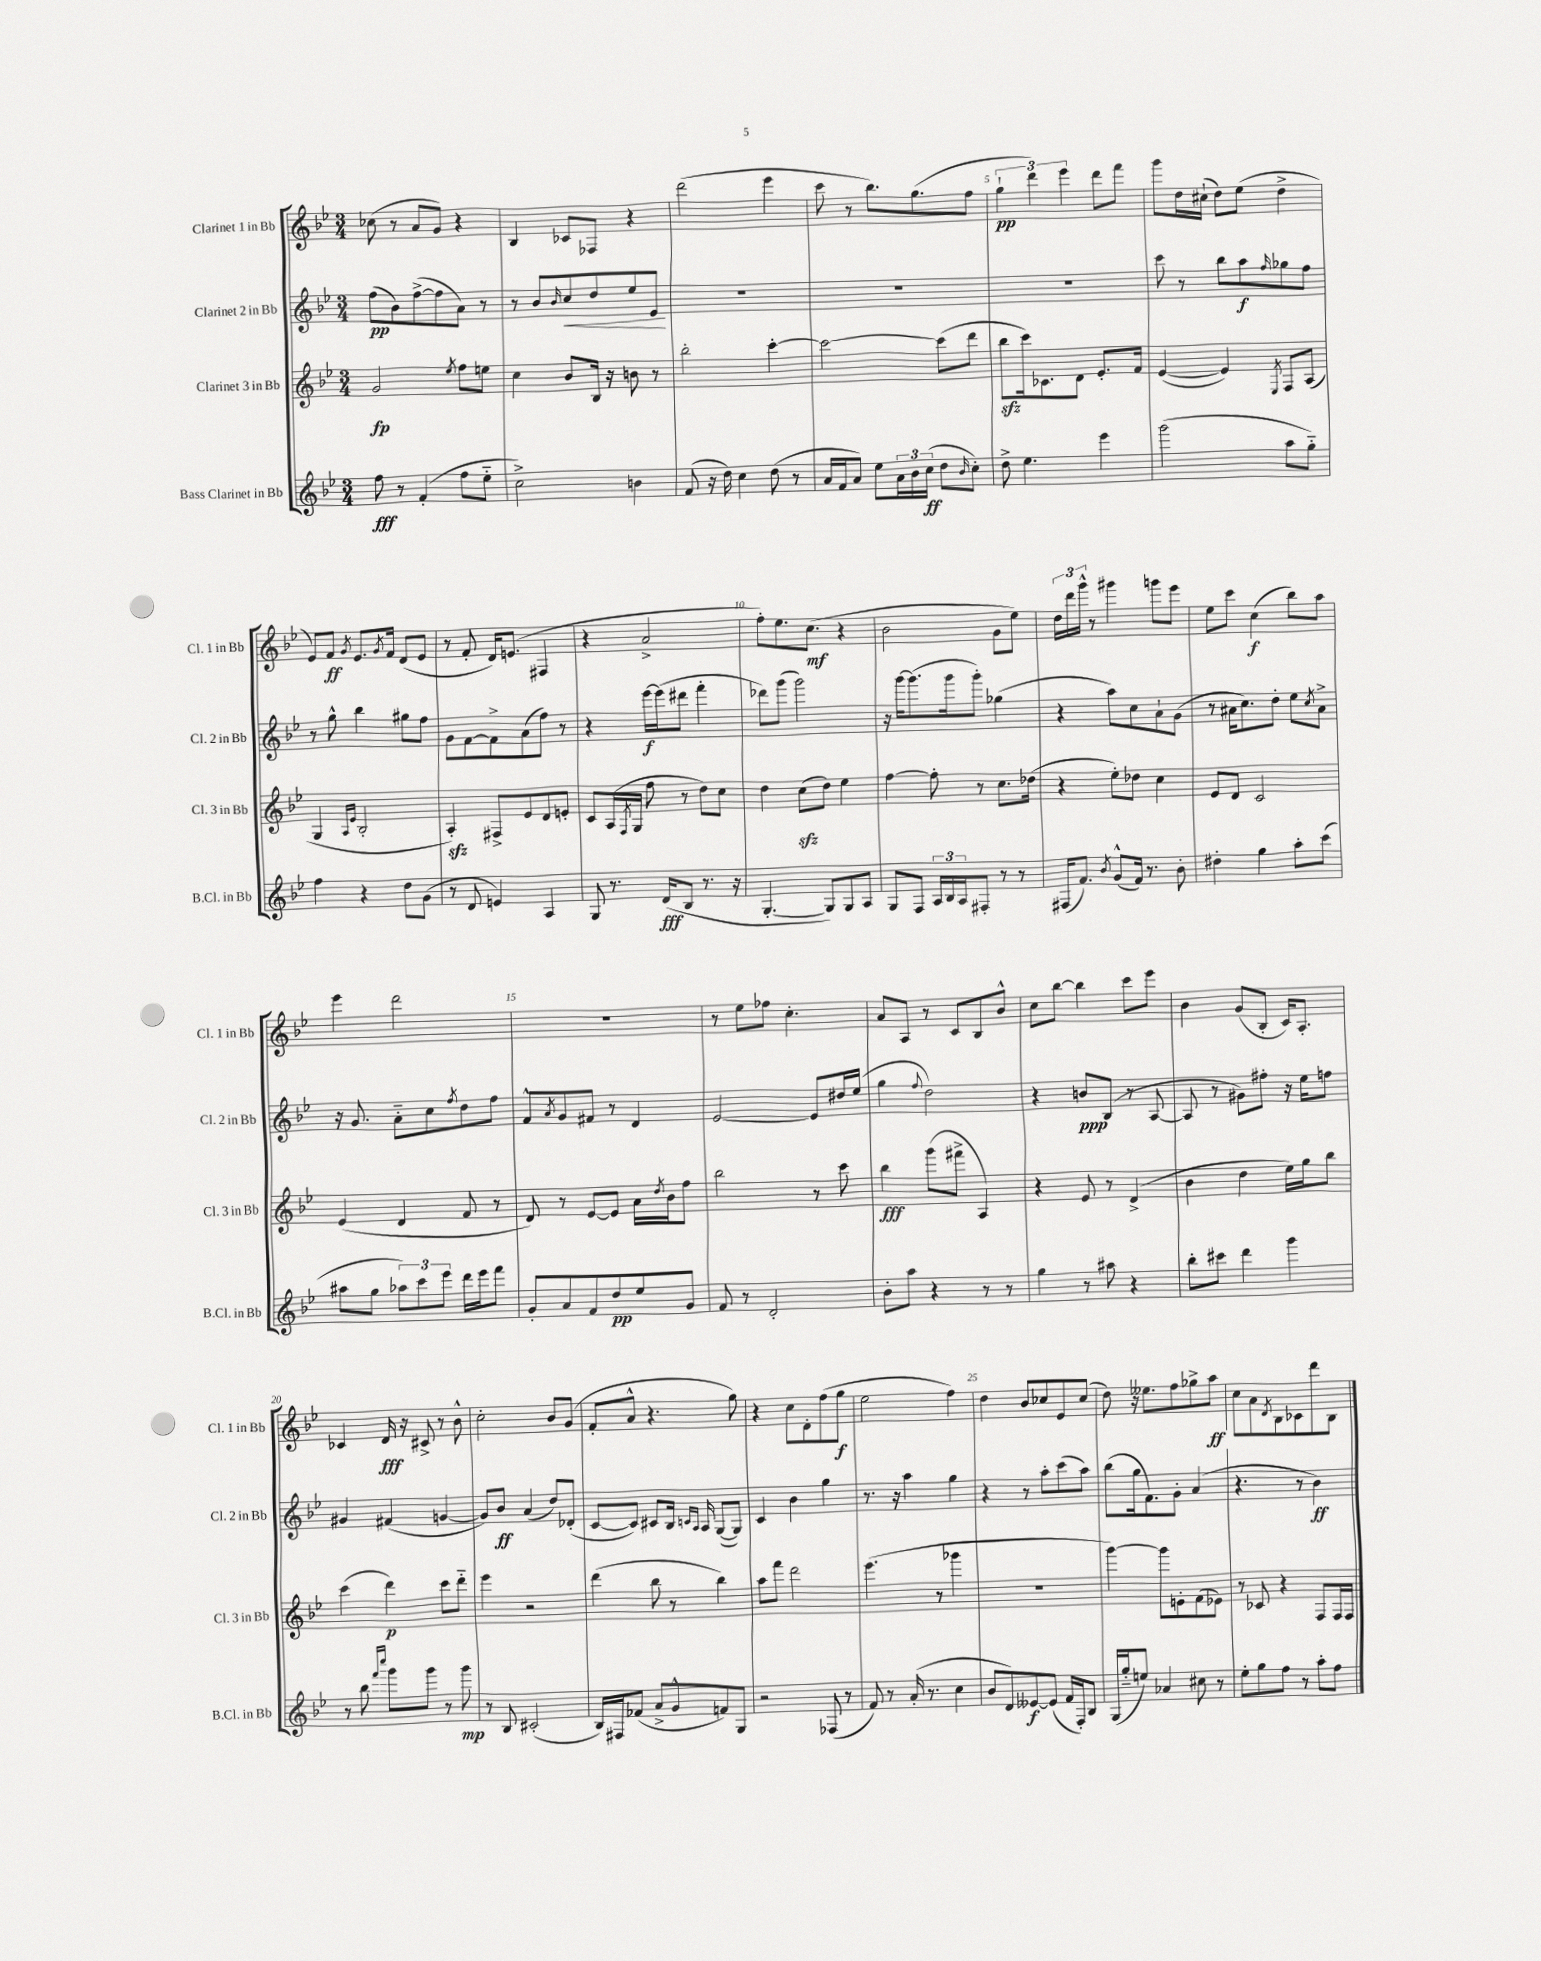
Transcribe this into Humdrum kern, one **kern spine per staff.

**kern	**kern	**kern	**kern
*staff4	*staff3	*staff2	*staff1
*clefG2	*clefG2	*clefG2	*clefG2
*k[b-e-]	*k[b-e-]	*k[b-e-]	*k[b-e-]
*M3/4	*M3/4	*M3/4	*M3/4
8ff	2g	(8ff	(8cc-
8r	.	8b-)	8r
(4f'	.	([8ff^	8a
.	.	8ff]	8g)
.	8qee-	.	.
8ff	8ff	8a)	4r
8ee-'~	8ee	8r	.
=	=	=	=
2cc^)	4cc	8r	4B-
.	.	8b-	.
.	.	16qqb-	.
.	8b-	8cc	8c-
.	16B-	8dd	8F-
.	16r	.	.
4b	8b	8ee-	4r
.	8r	8e-	.
=	=	=	=
(8f	2bb-'	2.r	(2ddd
16r	.	.	.
16dd)	.	.	.
4cc	.	.	.
(8dd	[4ccc'	.	4eee-
8r	.	.	.
=	=	=	=
16a	2ccc_	2.r	8ccc
16f	.	.	.
8a)	.	.	8r
8ee-	.	.	8.bb-)
24a	.	.	.
24b-	.	.	.
.	.	.	(8.gg
(24cc	.	.	.
8dd	(8ccc]	.	.
16qqb-	.	.	.
8cc')	8ddd	.	8ff
=	=	=	=
8dd^	8bb-	2.r	6gg`
4.ee-	16ccc)	.	.
.	.	.	6ddd)
.	8.c-	.	.
.	.	.	6eee-
.	8d	.	.
4eee-	8.e-'	.	8ddd
.	.	.	8fff
.	16f	.	.
=	=	=	=
(2ggg	([4e-	8ccc	8ggg
.	.	8r	16dd
.	.	.	(16cc#`
.	4e-])	8bb-	8dd)
.	.	8aa	(8ee-
.	8qE-	16qqff	.
8aa	8F	8gg-	4dd^
8gg'~)	(8A	8ff	.
=	=	=	=
4ff	4G	8r	8e-)
.	.	8gg^^	8f
.	16qqA	.	.
.	16qqe-	.	8qg
4r	2B-'	4bb-	8.e-
.	.	.	8qg
.	.	.	16f
8dd	.	8gg#	(8d
(8g	.	8ff	8e-
=	=	=	=
8r	4A')	8g	8r
8d	.	[8f	8f'
4e)	8F#^	8f^]	16d)
.	.	.	(8.e
.	8e-	(8a	.
4A	8d	8ff)	4F#
.	8e'	8r	.
=	=	=	=
8G	8c	4r	4r
8.r	(16A	.	.
.	8qF	.	.
.	16G	.	.
.	8ff	[16eee-	2a^
(16d	.	(16eee-]	.
8B-	8r	8ddd#	.
8.r	8dd)	4fff'	.
.	8cc	.	.
16r	.	.	.
=	=	=	=
[4.G'	4dd	8ddd-)	8ff')
.	.	(8ggg	8.ee-
.	(8cc	2ggg)	.
.	.	.	(8.cc
8G])	8dd)	.	.
8G	4ee-	.	4r
8A	.	.	.
=	=	=	=
8G	[4ff	16r	2b-
.	.	[16ggg	.
8F	.	(8.ggg]	.
24A	8ff']	.	.
24B-	.	.	.
.	.	16ggg	.
24A	.	.	.
8F#'	8r	8ggg')	.
8r	8.cc	(4gg-	8g
8r	.	.	8ee-)
.	(16dd-	.	.
=	=	=	=
(16F#	4r	4r	24dd
.	.	.	24ddd
8.f)	.	.	.
.	.	.	24ggg^^
.	.	.	8r
8qb-	.	.	.
(8g^^	8ee-')	8aa)	4ggg#
16f)	8dd-	8cc	.
8.r	.	.	.
.	4cc	8a`	8ggg
8b-'	.	(8g	8eee-
=	=	=	=
4dd#'	8e-	8r	8ee-
.	8d	16a#	8ccc
.	.	8.cc)	.
4gg	2c	.	(4cc
.	.	8dd'	.
8aa'	.	8ee-	8bb-)
.	.	8qcc	.
(8ccc	.	8a#^	8aa
=	=	=	=
8aa#	(4e-	16r	4eee-
.	.	8.g	.
8gg	.	.	.
12aa-)	4d	8a'~	2ddd
12ccc	.	.	.
.	.	8cc	.
12eee-	.	.	.
.	.	8qff	.
16ddd	8f	8dd	.
16eee-	.	.	.
8fff	8r	8ff	.
=	=	=	=
8g'	8d)	8f^^	2.r
.	.	8qa	.
8a	8r	8g	.
8f	[8e-	8f#	.
8dd	8e-]	8r	.
8ee-	16a	4d	.
.	8qdd	.	.
.	16b-	.	.
8g	8ff	.	.
=	=	=	=
8f	2bb-	[2e-	8r
8r	.	.	8ee-
2d'	.	.	8ff-
.	.	.	4.cc'
.	8r	8e-]	.
.	8ccc	16dd#	.
.	.	(16ee-	.
=	=	=	=
8b-'	4bb-	4gg	8a
8aa	.	.	8A
.	.	8qqff	.
4r	(8ggg	2dd)	8r
.	8fff#^	.	8c
8r	4A)	.	8B-
8r	.	.	8b-^^
=	=	=	=
4gg	4r	4r	8cc
.	.	.	[8bb-
8r	8e-	8b	4bb-]
8aa#	8r	(8B-	.
4r	(4d^	8r	8ccc
.	.	[8A	8eee-
=	=	=	=
8bb-'	4b-	8A]	4b-
8ccc#	.	8r	.
4ddd	4dd	8g#)	(8g
.	.	8ff#'	8B-'
4ggg	16ee-)	16r	16c)
.	16gg	16ee-	8.A'
.	8bb-	8ff	.
=	=	=	=
8r	(4ccc	4g#	4c-
8bb-	.	.	.
16qqfff	.	.	.
16qqcccc	.	.	.
8ggg	4ddd)	(4f#	16d
.	.	.	16r
8ggg	.	.	8c#^
8r	8ccc	[4g	8r
8ggg	8ddd'~	.	8b-^^
=	=	=	=
8r	4eee-	8g])	2cc'
8B-	.	8b-	.
(2c#'	2r	(4a	.
.	.	8dd)	8b-
.	.	(8d-'	(8g
=	=	=	=
16B-)	(4ddd	[8c	8f'
16F#	.	.	.
(8f-	.	8c])	8a^^
8a^	8bb-	8c#	4.r
8g^^	8r	16B-	.
.	.	16qqc	.
.	.	16qqA	.
.	.	16A	.
8f)	4bb-)	([8G	.
8G	.	8G])	8gg)
=	=	=	=
2r	8aa	4c	4r
.	8fff	.	.
.	2ddd	4b-	8cc
.	.	.	8d'
(8F-	.	4gg	(8ff
8r	.	.	8gg
=	=	=	=
8f)	(4.eee-	8.r	2ee-
8r	.	.	.
.	.	16r	.
(16a'	.	4aa	.
8.r	.	.	.
.	8r	.	.
4cc	4ggg-	4gg	4ff)
=	=	=	=
8b-	2.r	4r	4dd
8d)	.	.	.
[8e--	.	8r	8b-
(8e--]	.	8aa'	8cc-
16f	.	(8ccc	8e-
16F')	.	.	.
8B-	.	8aa)	(8cc-
=	=	=	=
(16G	[4ggg)	(8bb-	8dd)
16gg'~	.	.	.
8ee)	.	16gg	16r
.	.	8.f)	8.ee--
4a-	8ggg]	.	.
.	8e'	8g'	8ff
8cc#	(8f	(4a	8gg-^
8r	8e-)	.	8aa
=	=	=	=
8ee-'	8r	4.r	8cc
8gg	8c-	.	8a
.	.	.	8qd
8ff	4r	.	8B-
8r	.	8r	8c-
8aa'	8F	4b-)	8ddd
8ff	16F	.	8B-
.	16F	.	.
==	==	==	==
*-	*-	*-	*-
